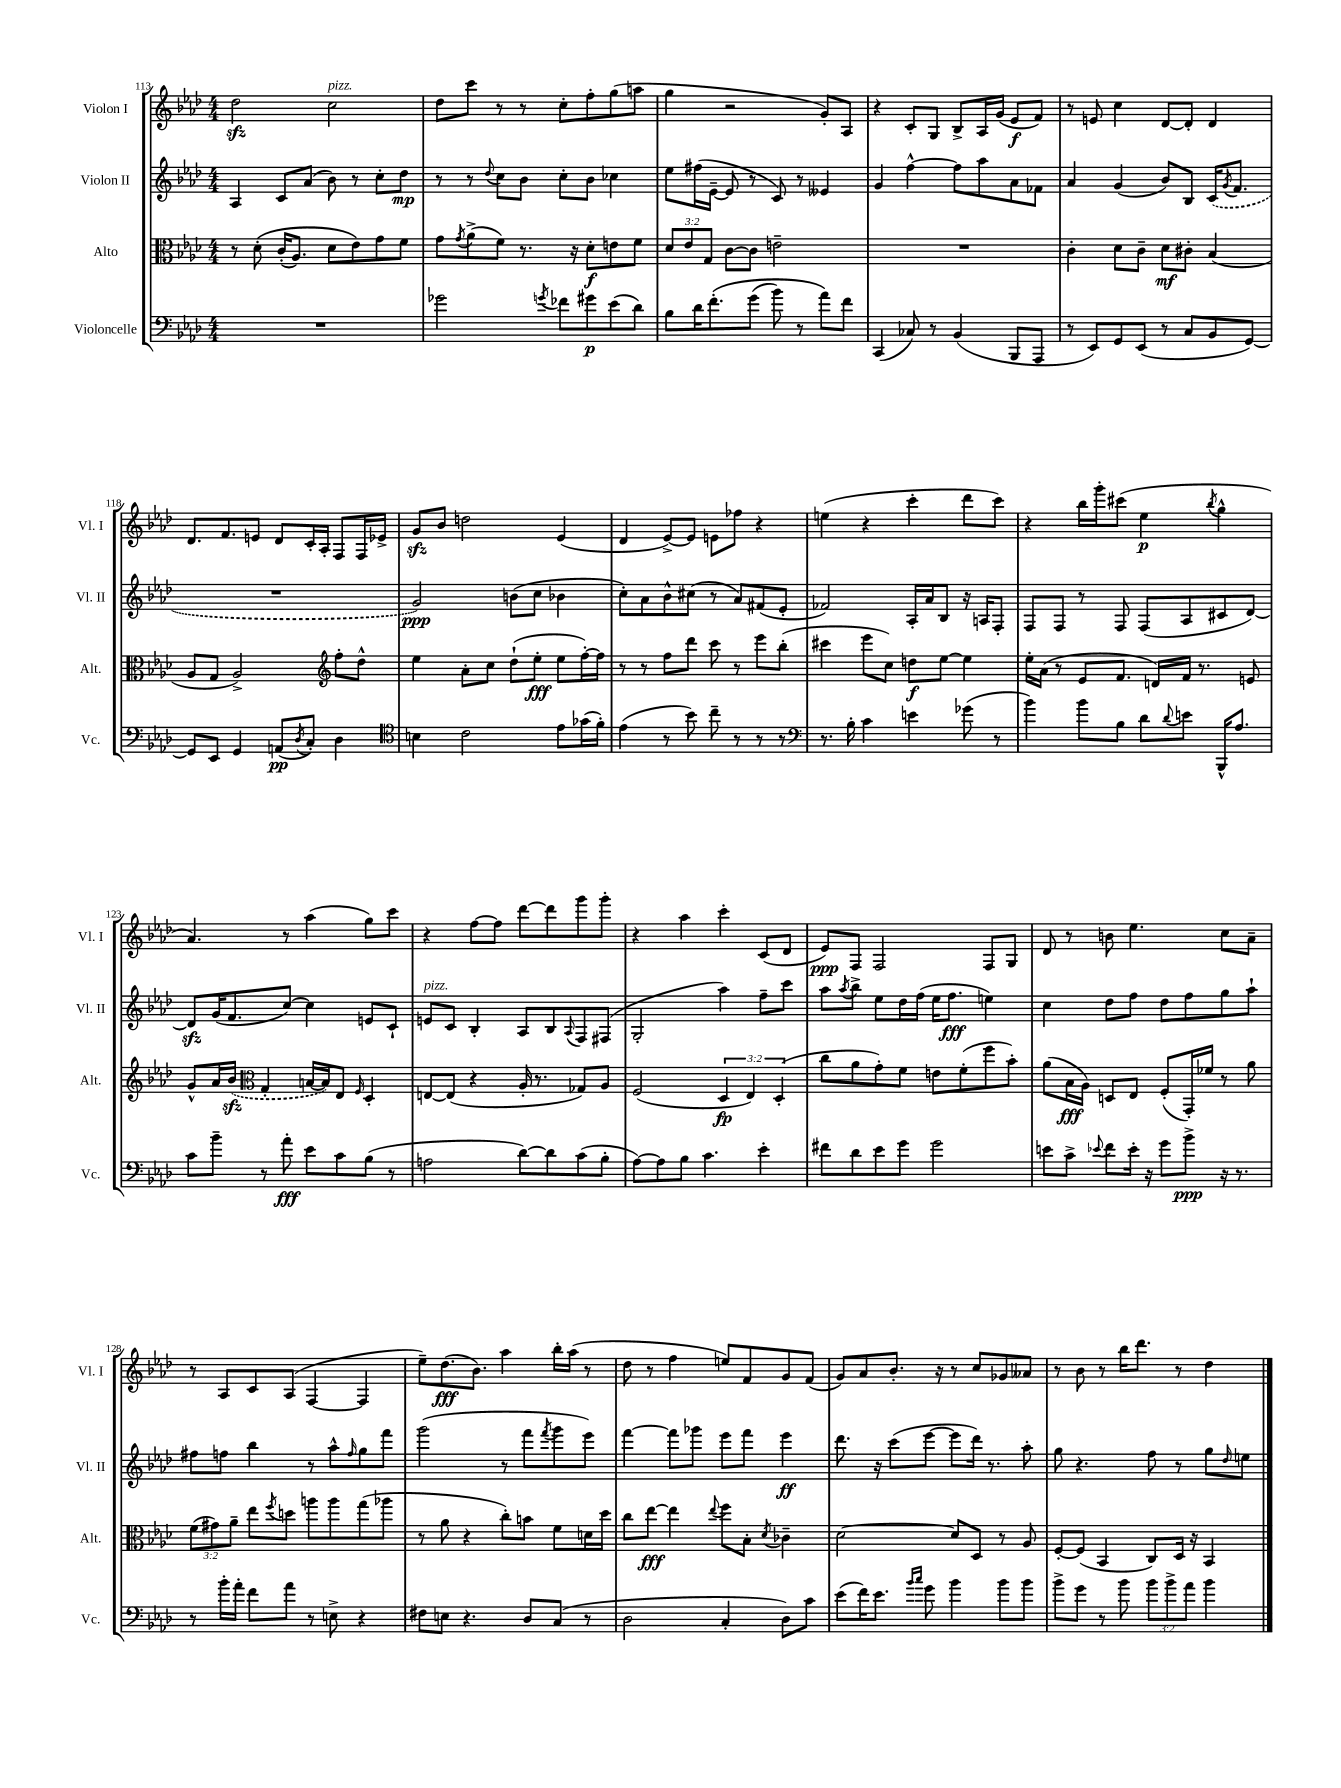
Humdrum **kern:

**kern	**kern	**kern	**kern
*staff4	*staff3	*staff2	*staff1
*clefF4	*clefC3	*clefG2	*clefG2
*k[b-e-a-d-]	*k[b-e-a-d-]	*k[b-e-a-d-]	*k[b-e-a-d-]
*M4/4	*M4/4	*M4/4	*M4/4
1r	8r	4A-/	2dd-\
.	&(8d-'\	.	.
.	(16c'/LK	8c/L	.
.	8.A-/J)	.	.
.	.	(8a-/J	.
.	8d-\L	8b-\)	2cc\
.	8e-\&)	8r	.
.	8g\	8cc'\L	.
.	8f\J	8dd-\J	.
=	=	=	=
2g-\	8g\L	8r	8dd-\L
.	8qg/	.	.
.	(8a-^\	8r	8ccc\J
.	.	8qqdd-/	.
.	8f\J)	8cc\L	8r
.	8.r	8b-\J	8r
8qg/	.	.	.
8f-\L	.	8cc'\L	8cc'\L
.	16r	.	.
8g#\	8d-'\L	8b-\J	8ff'\
(8e-\	8e\	4cc-\	(8gg\
8d-\J)	8f\J	.	8aa\J
=	=	=	=
8B-\L	12d-/L	8ee-\L	4gg\
.	12e-/	.	.
16d-\K	.	(16ff#\L	.
.	12G/J	.	.
&(8.f'\	.	[16e-~\JJ	.
.	[8c\L	8e-/]	2r
(8g\J	8c\]J	8r	.
8b-\)	2e~\	8c/)	.
8r	.	8r	.
8a-\L&)	.	4e--/	8g'/L)
8f\J	.	.	8A-/J
=	=	=	=
(4CC/	1r	4g/	4r
8C-/)	.	[4ff^^\	8c'/L
8r	.	.	8G/J
(4BB-/	.	8ff\]L	8B-^/L
.	.	8aa-\	16A-/L
.	.	.	(16g/JJ
8BBB-/L	.	8a-\	8e-/L
8AAA-/J	.	8f-\J	8f/J)
=	=	=	=
8r	4c'\	4a-/	8r
8EE-/L)	.	.	8e/
8GG/	8d-\L	(4g/	4cc\
(8EE-/J	8c~\J	.	.
8r	8d-\L	8b-/L)	[8d-/L
8C/L	8c#'\J	8B-/J	8d-'/]J
8BB-/	(4B-/	(16c/LK	4d-/
.	.	8qg/	.
.	.	8.f/J	.
[8GG/J)	.	.	.
=	=	=	=
8GG/]L	8A-/L	1r	8.d-/L
8EE-/J	8G/J	.	.
.	.	.	8.f/
4GG/	2A-^/)	.	.
.	.	.	8e/J
(8AA/L	.	.	8d-/L
8qD-/	.	.	.
8C'/J)	.	.	16c'/L
.	.	.	16A-'/JJ
*	*clefG2	*	*
4D-\	8ff'\L	.	8F/L
.	8dd-^^\J	.	16F/L
.	.	.	16e-^/JJ
=	=	=	=
*clefC4	*	*	*
4B\	4ee-\	2g/)	8g/L
.	.	.	8b-/J
2c\	8a-'\L	.	2dd\
.	8cc\J	.	.
.	(8dd-`\L	(8b\L	.
.	8ee-'\J	8cc\J	.
8e-\L	8ee-\L	4b-\	(4e-/
(16g-\L	[16ff'\L)	.	.
16f'\JJ)	16ff\]JJ	.	.
=	=	=	=
(4e-\	8r	8cc'\L)	4d-/
.	8r	8a-\	.
8r	8ff\L	8b-^^\	[8e-^/L)
8b-\)	8ddd-\J	(8cc#\J	8e-/]J
8cc~\	8ccc\	8r	8e\L
8r	8r	8a-/L)	8ff-\J
8r	8eee-\L	(8f#/	4r
8r	(8bb-'\J	8e-'/J	.
=	=	=	=
*clefF4	*	*	*
8.r	4ccc#\	2f-/)	(4ee\
16B-'\	.	.	.
4c\	8eee-\L	.	4r
.	8cc\J)	.	.
4e\	8dd\L	16A-'/LL	4ccc'\
.	.	16a-/J	.
.	[8ee-\J	8B-/J	.
(8g-\	4ee-\]	16r	8ddd-\L
.	.	16A/LK	.
8r	.	8F'/J	8ccc\J)
=	=	=	=
4b-\)	16ee-'\LL	8F/L	4r
.	(16a-\JJ	.	.
.	8r	8F/J	.
8b-\L	8e-/L	8r	16bb-\LL
.	.	.	16ggg'\J
8B-\J	8.f/J	8F/	(8ccc#\J
8d-\L	.	(8F/L	4ee-\
.	16d/LL)	.	.
8qqd-/	.	.	.
8e\J	16f/JJ	8A-/	.
.	8.r	.	.
.	.	.	8qbb-/
16BBB-^^/LK	.	8c#/	4gg^^\
8.A-/J	.	.	.
.	8e/	[8d-/J)	.
=	=	=	=
8c\L	8g^^/L	8d-/]L	4.a-/)
8b-~\J	16a-/L	(16g/K	.
.	(16b-/JJ	8.f/	.
*	*clefC3	*	*
8r	4G'/	.	.
8a-'\	.	[8cc/J)	8r
8e-\L	[16B/LL	4cc\]	(4aa-\
.	16B/]J)	.	.
8c\	8E-/J	.	.
.	16qqF/	.	.
(8B-\J	4D-'/	8e/L	8gg\L)
8r	.	8c`/J	8ccc\J
=	=	=	=
2A\	[8E/L	8e/L	4r
.	(8E/]J	8c/J	.
.	4r	4B-'/	[8ff\L
.	.	.	8ff\]J
[8d-\L)	16A-'/	8A-/L	[8ddd-\L
.	8.r	.	.
8d-\]	.	8B-/	8ddd-\]
.	.	8qqA-/	.
(8c\	8G-/L)	8F/	8ggg\
8B-'\J	8A-/J	(8F#/J	8ggg'\J
=	=	=	=
[8A-\L)	(2F/	2G'/	4r
8A-\]	.	.	.
8B-\J	.	.	4aa-\
4.c\	.	.	.
.	6D-/	4aa-\)	4ccc'\
.	6E-/)	.	.
4e-'\	.	8ff~\L	(8c/L
.	(6D-'/	.	.
.	.	8ccc\J	8d-/J
=	=	=	=
8f#\L	8cc\L	8aa-\L	8e-/L)
.	.	8qaa-/	.
8d-\	8a-\	8bb-^\J	8F/J
8e-\	8g'\)	8ee-\L	2F/
8g\J	8f\J	16dd-\L	.
.	.	(16ff\JJ	.
2g\	8e\L	16ee-\LK	.
.	.	8.ff\J	.
.	(8f'\	.	.
.	8ff\	4ee\)	8F/L
.	8b-'\J)	.	8G/J
=	=	=	=
8e\L	(8a-\L	4cc\	8d-/
8c^\J	16B-\L	.	8r
.	16A-\JJ)	.	.
8qqe-/	.	.	.
8f\L	8D/L	8dd-\L	8b\
16e-'\Jk	8E-/J	8ff\J	4.ee-\
16r	.	.	.
8g\L	(8F'/L	8dd-\L	.
8b-^\J	16GG'/L)	8ff\	.
.	16f-/JJ	.	.
16r	8r	8gg\	8cc\L
8.r	.	.	.
.	8a-\	8aa-`\J	8a-~\J
=	=	=	=
8r	(12f\L	8ff#\L	8r
.	12g#\)	.	.
16b-'\LL	.	8ff\J	8A-/L
.	12a-~\J	.	.
16a-'\JJ	.	.	.
8f\L	8ee-\L	4bb-\	8c/
.	8qff/	.	.
8a-\J	8dd\J	.	(8A-/J
8r	8aa\L	8r	[4F/
8E^\	8aa\	8aa-^^\L	.
.	.	16qqff/	.
4r	(8gg\	8gg\	4F/]
.	8aa-\J	8fff\J	.
=	=	=	=
8F#\L	8r	(2ggg\	8ee-~\L)
8E\J	8a-\	.	(8.dd-\
4.r	4r	.	.
.	.	.	8.b-\J)
.	8cc'\L)	8r	4aa-\
8D-/L	8b\J	8fff\L	.
.	.	8qfff/	.
(8C/J	8f\L	8ggg\	16bb-'\LL
.	.	.	(16aa-\JJ
8r	16d\L	8eee-\J)	8r
.	16dd-\JJ	.	.
=	=	=	=
2D-\	8cc\L	[4fff\	8dd-\
.	[8ee-\J	.	8r
.	4ee-\]	8fff\]L	4ff\
.	.	8ggg-\J	.
.	8qqee-/	.	.
4C'/	8ff\L	8eee-\L	8ee/L)
.	8B-'\J	8fff\J	8f/
.	8qd-/	.	.
8D-\L)	4c-~\	4eee-\	8g/
8c\J	.	.	(8f/J
=	=	=	=
(8e-\L	[2d-\	8.ddd-\	8g/L)
16f\K)	.	.	8a-/
8.e-\J	.	16r	.
.	.	(8ccc\L	8.b-'/J
16qqb-/LL	.	.	.
16qqcc/JJ	.	.	.
8g\	.	[8eee-\J	.
.	.	.	16r
4b-\	8d-/]L	8eee-\]L	8r
.	8D-/J	16ddd-\Jk)	8cc/L
.	.	8.r	.
8b-\L	8r	.	8g-/
8b-\J	8A-/	8aa-'\	8a--/J
=	=	=	=
8b-^\L	[8F'/L	8gg\	8r
8g\J	(8F/]J	4.r	8b-\
8r	4BB-/	.	8r
8b-\	.	.	16bb-\LK
.	.	.	8.ddd-\J
12b-\L	8C/L)	8ff\	.
12b-^\	.	.	.
.	16D-/Jk	8r	8r
12a-\J	.	.	.
.	16r	.	.
4b-\	4BB-/	8gg\L	4dd-\
.	.	16qqdd-/	.
.	.	8ee\J	.
==	==	==	==
*-	*-	*-	*-
